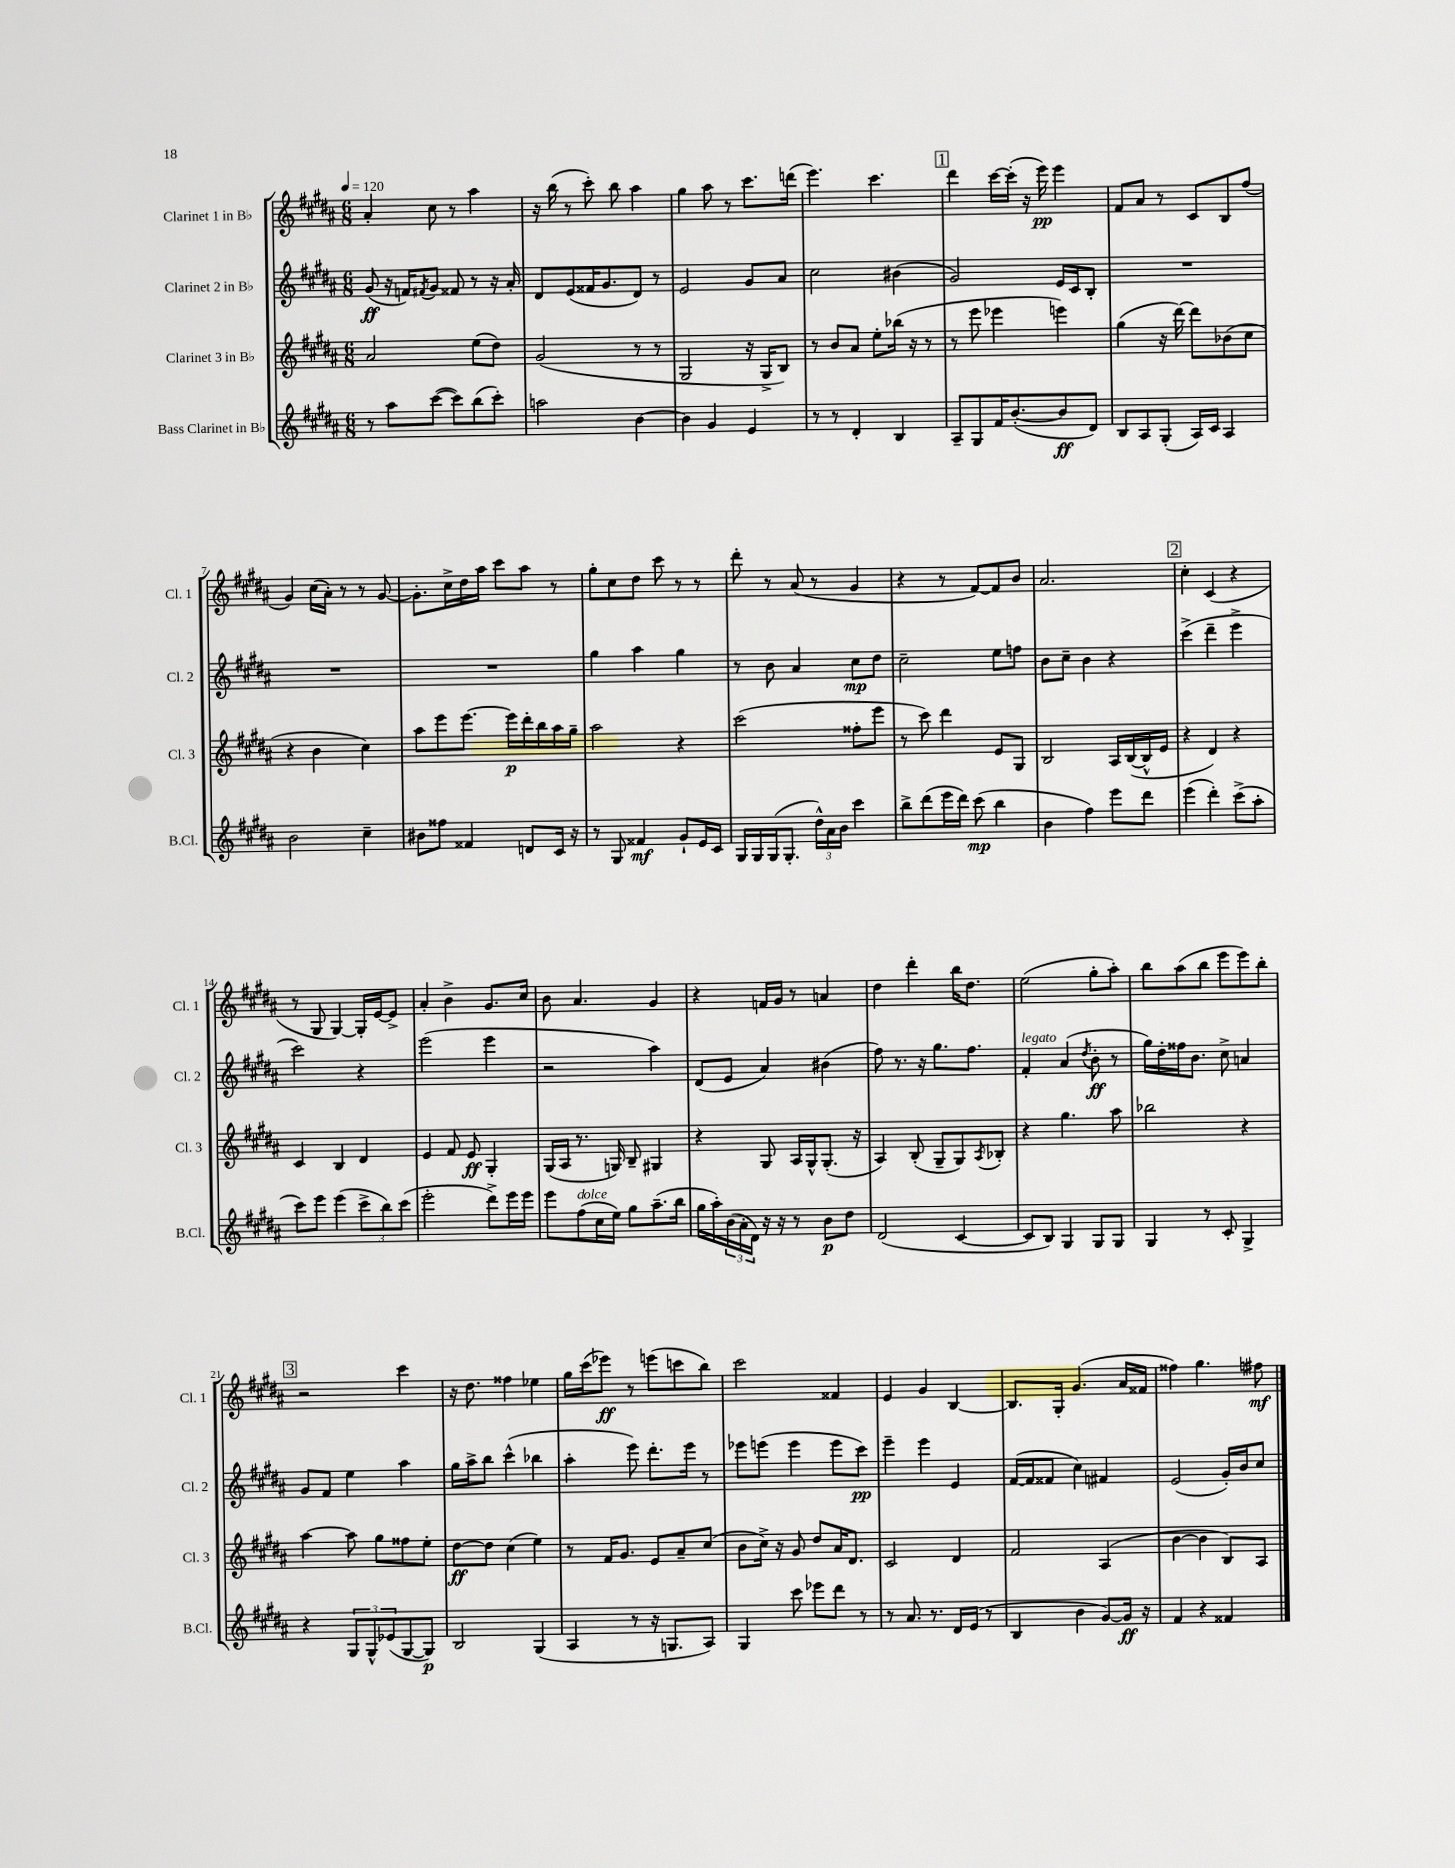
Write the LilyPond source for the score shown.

<<
\new StaffGroup <<
\new Staff = "s0" \with { instrumentName = "Clarinet 1 in Bb" shortInstrumentName = "Cl. 1" } {
    \clef treble \key b \major \numericTimeSignature \time 6/8 \tempo 4 = 120
    ais'4-. cis''8 r8 ais''4 |
    r16 b''16( r8 cis'''8-.) b''8 ais''4 |
    gis''4 ais''8 r8 cis'''8. d'''16( |
    e'''4.) cis'''4. |
    \mark \markup { \box "1" } dis'''4 cis'''16~ cis'''16-.( r16 e'''16\pp) e'''4 |
    fis'8 ais'8 r8 cis'8 b8 fis''8( |
    gis'4) cis''16( ais'16-.) r8 r8 gis'8~ |
    gis'8.-. cis''16-> dis''16 ais''16 cis'''8 ais''8 r8 |
    gis''8-. cis''8 dis''8 cis'''8 r8 r8 |
    dis'''8-. r8 ais'8( r8 gis'4 |
    r4 r8 fis'8~) fis'8 b'8 |
    ais'2. |
    \mark \markup { \box "2" } cis''4-. cis'4( r4 |
    r8 gis8 gis4~) gis16-. e'16~ e'8-> |
    ais'4-. b'4-> gis'8. cis''16 |
    b'8 ais'4. gis'4 |
    r4 f'16 gis'16 r8 a'4 |
    dis''4 dis'''4-. b''16 dis''8. |
    e''2( gis''8-. ais''8-.) |
    b''8 ais''8( b''8 e'''8 e'''8) b''8-. |
    \mark \markup { \box "3" } r2 cis'''4 |
    r16 dis''8. fisis''4 ees''4 |
    gis''16 cis'''16( ees'''8\ff) r8 e'''8( c'''8 b''8) |
    cis'''2 fisis'4 |
    e'4 gis'4 b4~ |
    b8. gis16-. gis'4.( ais'16 fisis'16 |
    fisis''4) gis''4. fis''8\mf \bar "|." |
}
\new Staff = "s1" \with { instrumentName = "Clarinet 2 in Bb" shortInstrumentName = "Cl. 2" } {
    \clef treble \key b \major \numericTimeSignature \time 6/8
    gis'8\ff( r16 f'16) \acciaccatura { fis'8 } gis'8 fisis'8 r8 r16 ais'16-. |
    dis'8 e'8( fisis'16 gis'8. dis'8) r8 |
    e'2 gis'8 ais'8 |
    cis''2 bis'4( |
    \mark \markup { \box "1" } gis'2) e'16 cis'16 b8-. |
    R2. |
    R2. |
    R2. |
    gis''4 ais''4 gis''4 |
    r8 b'8 ais'4 cis''8\mp dis''8 |
    cis''2-- e''8 f''8 |
    b'8 cis''8-- b'4 r4 |
    \mark \markup { \box "2" } cis'''4->( dis'''4-- e'''4-> |
    cis'''2) r4 |
    e'''2( e'''4 |
    r2 ais''4) |
    dis'8( e'8 ais'4) bis'4( |
    fis''8) r8. r16 gis''8. fis''8. |
    fis'4-.^\markup { \italic "legato" } ais'4( \acciaccatura { dis''8 } b'8-.\ff r8 |
    gis''16) dis''16-. fisis''16 b'8. cis''8-> a'4 |
    \mark \markup { \box "3" } gis'8 fis'8 e''4 ais''4 |
    gis''16 ais''16-> b''8 cis'''4-^( bes''4 |
    ais''4-. e'''8) dis'''8.-. e'''16 r8 |
    ees'''8 e'''8( e'''4 e'''8 cis'''8\pp) |
    e'''4-- e'''4 e'4 |
    fis'16~( fis'16 fisis'8 cis''4) fis'4 |
    e'2( gis'16-.) b'16 cis''8 \bar "|." |
}
\new Staff = "s2" \with { instrumentName = "Clarinet 3 in Bb" shortInstrumentName = "Cl. 3" } {
    \clef treble \key b \major \numericTimeSignature \time 6/8
    ais'2 e''8( dis''8) |
    gis'2( r8 r8 |
    gis2 r16 gis16-> b8) |
    r8 b'8 ais'8 e''8-. bes''16( r16 r8 |
    \mark \markup { \box "1" } r8 e'''8 ees'''4 e'''4) |
    gis''4( r16 dis'''16~) dis'''8 bes'8( cis''8 |
    r4 b'4 cis''4) |
    ais''8 e'''8 e'''8.~ e'''16\p dis'''16-. b''16 ais''16 gis''16-- |
    ais''2 r4 |
    cis'''2( fisis''8-. e'''8 |
    r8 cis'''8) dis'''4 e'8 gis8 |
    b2 ais16 b16~( b16-^ e'16 |
    \mark \markup { \box "2" } r4 dis'4) r4 |
    cis'4 b4 dis'4 |
    e'4 fis'8 e'8\ff gis4-. |
    gis16( ais16 r8. g16) b8-- gis4 |
    r4 gis8 ais16 gis16-^ gis8.-.( r16 |
    ais4) b8-.( gis8-- gis8) \acciaccatura { ais8 } bes8-. |
    r4 gis''4. ais''8 |
    bes''2 r4 |
    \mark \markup { \box "3" } ais''4~ ais''8 gis''8 fisis''8 e''8-. |
    dis''8~\ff dis''8 cis''4( e''4) |
    r8 fis'16 gis'8. e'8 ais'8-- cis''8( |
    b'8 cis''16->) r16 gis'8 dis''8 ais'16 dis'8. |
    cis'2 dis'4 |
    fis'2 ais4( |
    b'4~ b'4 b8) ais8 \bar "|." |
}
\new Staff = "s3" \with { instrumentName = "Bass Clarinet in Bb" shortInstrumentName = "B.Cl." } {
    \clef treble \key b \major \numericTimeSignature \time 6/8
    r8 ais''8 cis'''8~( cis'''8) b''8( cis'''8-.) |
    a''2 b'4~ |
    b'4 gis'4 e'4 |
    r8 r8 dis'4-. b4 |
    \mark \markup { \box "1" } ais8-- gis8 fis'16 b'8.~-.( b'8\ff dis'8) |
    b8 ais8 gis8-.( ais16) cis'16 ais4 |
    b'2 cis''4-- |
    bis'8 fisis''8 fisis'4 d'8 cis'16 r16 |
    r8 gis8 fisis'4\mf gis'8-! e'16 cis'16 |
    gis16 gis16 gis16( gis8.-. \tuplet 3/2 { dis''16-^) ais'16 b'16 } cis'''4 |
    b''8-> dis'''8( e'''16 dis'''16) cis'''8\mp( b''4 |
    b'4 fis''4) e'''8 dis'''8 |
    \mark \markup { \box "2" } e'''4( dis'''4-.) cis'''8->( ais''8-. |
    cis'''8) e'''8 e'''4( \tuplet 3/2 { cis'''8-> b''8) cis'''8( } |
    e'''2-. dis'''8->) e'''16 e'''16 |
    e'''8 fis''8^\markup { \italic "dolce" }( cis''16 e''16) gis''8 ais''8.--( b''16 |
    gis''16 ais''16-.) \tuplet 3/2 { b'16( ais'16-. dis'16) } r16 r16 r8 b'8\p dis''8 |
    dis'2( cis'4~ |
    cis'8 b8) gis4 gis8 gis8 |
    gis4 r8 cis'8-. gis4-> |
    \mark \markup { \box "3" } r4 \tuplet 3/2 { gis8 gis8-^ ees'8( } gis8~ gis8\p) |
    b2 gis4( |
    ais4 r8 r16 g8. ais8) |
    gis4 cis'''8 ees'''8 dis'''8 r8 |
    r8 ais'8. r8. dis'16 e'16( r8 |
    b4 b'4 gis'8~) gis'16\ff r16 |
    fis'4 r4 fisis'4 \bar "|." |
}
>>
>>
